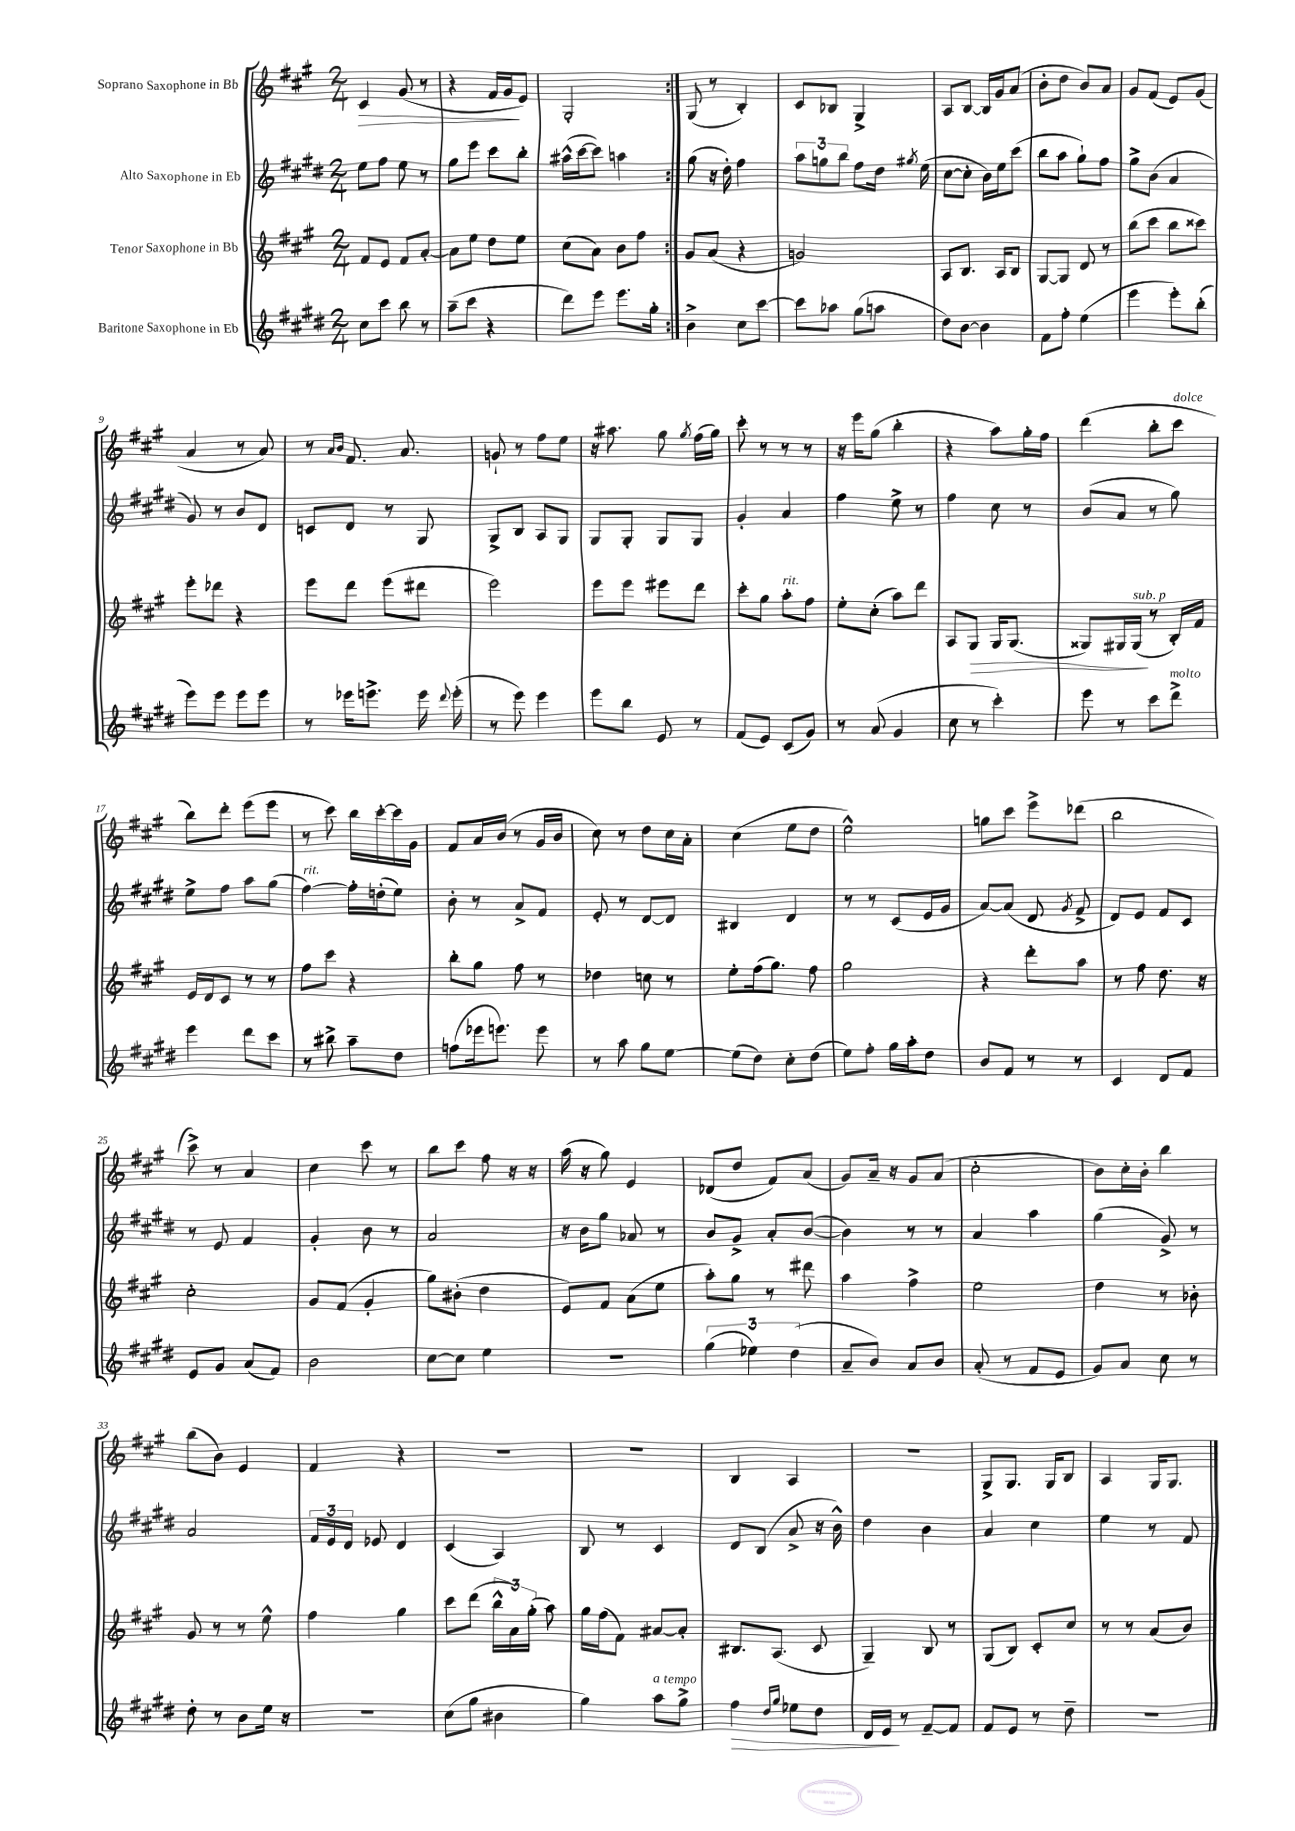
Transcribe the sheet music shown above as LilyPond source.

<<
\new StaffGroup <<
\new Staff = "s0" \with { instrumentName = "Soprano Saxophone in Bb" } {
    \clef treble \key a \major \numericTimeSignature \time 2/4
    \autoBeamOff \repeat volta 2 { cis'4\> gis'8( r8 |
    r4 fis'16[ gis'16\! e'8]) |
    gis2-. | }
    gis8( r8 b4-.) |
    cis'8[ bes8] gis4-> |
    a8[ b8]~ b16[ gis'16 a'8]( |
    b'8[-. d''8] b'8[) a'8] |
    gis'8[ fis'8]( e'8[) gis'8]( |
    a'4 r8 a'8) |
    r8 \grace { a'16[ b'16] } fis'8. a'8. |
    g'8-! r8 fis''8[ e''8] |
    r16 ais''8. gis''8 \acciaccatura { gis''8 } fis''16[( gis''16]) |
    cis'''8-. r8 r8 r8 |
    r16 e'''16[ gis''8]( b''4-. |
    r4 a''8[) gis''16-. fis''16] |
    d'''4( b''8[-. cis'''8]^\markup { \italic "dolce" } |
    b''8[) d'''8]-. e'''8[( e'''8] |
    r8 cis'''8) b''16[ cis'''16~-. cis'''16 gis'16] |
    fis'8[ a'16 b'16]( r8 gis'16[ b'16] |
    cis''8) r8 d''8[ cis''16 a'16]-. |
    cis''4( e''8[ d''8] |
    e''2-^) |
    g''8[ cis'''8] e'''8[-> des'''8]( |
    b''2 |
    cis'''8->) r8 a'4 |
    cis''4 cis'''8 r8 |
    b''8[ cis'''8] fis''8 r16 r16 |
    a''16( r16 gis''8) e'4 |
    des'8[( d''8] fis'8[) a'8]( |
    gis'8[) a'16]-- r16 gis'8[ a'8]( |
    cis''2-. |
    b'8[) cis''16-. b'16]-. b''4 |
    b''8[( b'8]) e'4 |
    fis'4 r4 |
    R2 |
    r2 |
    b4 a4 |
    r2 |
    gis8[-> gis8.] gis16[ b8] |
    a4 gis16[ gis8.] \bar "|." |
}
\new Staff = "s1" \with { instrumentName = "Alto Saxophone in Eb" } {
    \clef treble \key e \major \numericTimeSignature \time 2/4
    \autoBeamOff \repeat volta 2 { e''8[ fis''8] e''8 r8 |
    gis''8[ e'''8] cis'''8[ b''8]-. |
    ais''16[-^( cis'''16~ cis'''8]) a''4 | }
    gis''8( r16 dis''16-.) fis''4 |
    \tuplet 3/2 { a''8[ g''8 b''8] } fis''8[ dis''16] \acciaccatura { gis''8 } e''16( |
    cis''8[~ cis''8]-. b'16[) e''16 cis'''8]( |
    b''8[ a''8] gis''8[-!) fis''8] |
    gis''8[-> b'8]( a'4 |
    gis'8) r8 b'8[ dis'8] |
    c'8[ dis'8] r8 gis8 |
    gis8[-> b8] a8[ gis8] |
    gis8[ gis8]-. gis8[ gis8] |
    gis'4-. a'4 |
    fis''4 e''8-> r8 |
    fis''4 cis''8 r8 |
    b'8[( a'8] r8 gis''8) |
    e''8[-> fis''8] a''8[ gis''8]( |
    fis''4~^\markup { \italic "rit." }) fis''16[-. d''16-.( e''8]) |
    b'8-. r8 a'8[-> fis'8] |
    e'8-. r8 dis'8[~ dis'8] |
    bis4 dis'4 |
    r8 r8 cis'8[( e'16 gis'16] |
    a'8[~) a'8]( dis'8 \acciaccatura { gis'8 } fis'8-> |
    dis'8[) e'8] fis'8[ cis'8] |
    r8 e'8 fis'4 |
    gis'4-. b'8 r8 |
    a'2 |
    r16 b'16[ gis''8] aes'8 r8 |
    b'8[ gis'8]-> a'8[-. b'8]~( |
    b'4) r8 r8 |
    a'4 a''4 |
    gis''4( gis'8->) r8 |
    a'2 |
    \tuplet 3/2 { fis'16[ e'16 dis'16] } ees'8 dis'4 |
    cis'4( a4) |
    b8 r8 cis'4 |
    dis'8[ b8]( a'8-> r16 b'16-^) |
    dis''4 b'4 |
    a'4 cis''4 |
    e''4 r8 fis'8 \bar "|." |
}
\new Staff = "s2" \with { instrumentName = "Tenor Saxophone in Bb" } {
    \clef treble \key a \major \numericTimeSignature \time 2/4
    \autoBeamOff \repeat volta 2 { fis'8[ e'8] fis'8[ a'8]~-. |
    a'8[ e''8] d''8[ e''8] |
    cis''8[( a'8]) b'8[ fis''8] | }
    gis'8[ a'8]( r4 |
    g'2) |
    a8[ b8.] a16[ b8] |
    gis8[~ gis8] d'8 r8 |
    b''8[( cis'''8] b''8[ cisis'''8]) |
    e'''8[-. des'''8] r4 |
    e'''8[ d'''8] e'''8[( dis'''8] |
    e'''2) |
    e'''8[ e'''8] eis'''8[ d'''8] |
    cis'''8[-. gis''8] a''8[-.^\markup { \italic "rit." } fis''8] |
    e''8[-. cis''8]-.( a''8[) d'''8] |
    a8[ gis8]\> gis16[ gis8.]( |
    gisis8[) gis16 gis16]\!^\markup { \italic "sub. p" }( r8 b16[-.) fis'16] |
    e'16[ d'16 cis'8] r8 r8 |
    fis''8[ cis'''8] r4 |
    b''8[-. gis''8] fis''8 r8 |
    des''4 c''8 r8 |
    e''8[-. fis''16( gis''8.]) fis''8 |
    gis''2 |
    r4 d'''8[-. a''8] |
    r8 fis''8 d''8. r16 |
    cis''2-. |
    gis'8[ fis'8]( gis'4-. |
    gis''8[) bis'8]-.( d''4 |
    e'8[) fis'8] a'8[( e''8] |
    a''8[-.) gis''8] r8 dis'''8 |
    a''4 fis''4-> |
    e''2 |
    d''4 r8 bes'8-. |
    gis'8 r8 r8 e''8-^ |
    fis''4 gis''4 |
    cis'''8[ d'''8]( \tuplet 3/2 { b''16[-^ a'16) gis''16]-.( } a''8) |
    gis''16[ fis''16( fis'8]) ais'8[~ ais'8]-. |
    bis8.[ a8.]( cis'8 |
    gis4--) b8 r8 |
    gis8[( b8]) cis'8[-. cis''8] |
    r8 r8 a'8[( b'8]) \bar "|." |
}
\new Staff = "s3" \with { instrumentName = "Baritone Saxophone in Eb" } {
    \clef treble \key e \major \numericTimeSignature \time 2/4
    \autoBeamOff \repeat volta 2 { cis''8[ cis'''8] b''8 r8 |
    a''8[--( cis'''8] r4 |
    dis'''8[) e'''8] e'''8.[ gis''16]-. | }
    b'4-> cis''8[ cis'''8]~ |
    cis'''8[ aes''8] gis''8[( a''8] |
    dis''8[) b'8]~ b'4 |
    fis'8[ fis''8]-. e''4( |
    e'''4 e'''8[-.) b''8]-.( |
    e'''8[) e'''8] e'''8[ e'''8] |
    r8 ees'''16[ e'''8.]-> e'''16 \appoggiatura { dis'''8 } e'''16-.( |
    r8 e'''8) e'''4 |
    e'''8[ b''8] e'8 r8 |
    fis'8[( e'8]) cis'8[( gis'8]) |
    r8 a'8( gis'4 |
    cis''8 r8 cis'''4-.) |
    e'''8 r8 cis'''8[ dis'''8]->^\markup { \italic "molto" } |
    e'''4 dis'''8[ cis'''8] |
    r8 bis''8-> a''8[-- dis''8] |
    f''8[( ees'''16 e'''8.]) e'''8 |
    r8 a''8 gis''8[ e''8]~ |
    e''8[( dis''8]) cis''8[-. dis''8]( |
    e''8[) fis''8]-. gis''16[ a''16-. dis''8] |
    b'8[ fis'8] r8 r8 |
    cis'4 dis'8[ fis'8] |
    e'8[ gis'8] a'8[( fis'8]) |
    b'2 |
    cis''8[~ cis''8] e''4 |
    R2 |
    \tuplet 3/2 { gis''4( ees''4) dis''4( } |
    a'8[-- b'8]) a'8[ b'8] |
    a'8-.( r8 fis'8[ e'8] |
    gis'8[) a'8] cis''8 r8 |
    dis''8-. r8 b'8[ e''16] r16 |
    R2 |
    cis''8[( gis''8] bis'4 |
    gis''4) a''8[^\markup { \italic "a tempo" } gis''8]-> |
    fis''4\> \grace { dis''16[ gis''16] } ees''8[ dis''8] |
    dis'16[ e'16]\! r8 fis'8[~-- fis'8] |
    fis'8[ e'8] r8 dis''8-- |
    r2 \bar "|." |
}
>>
>>
